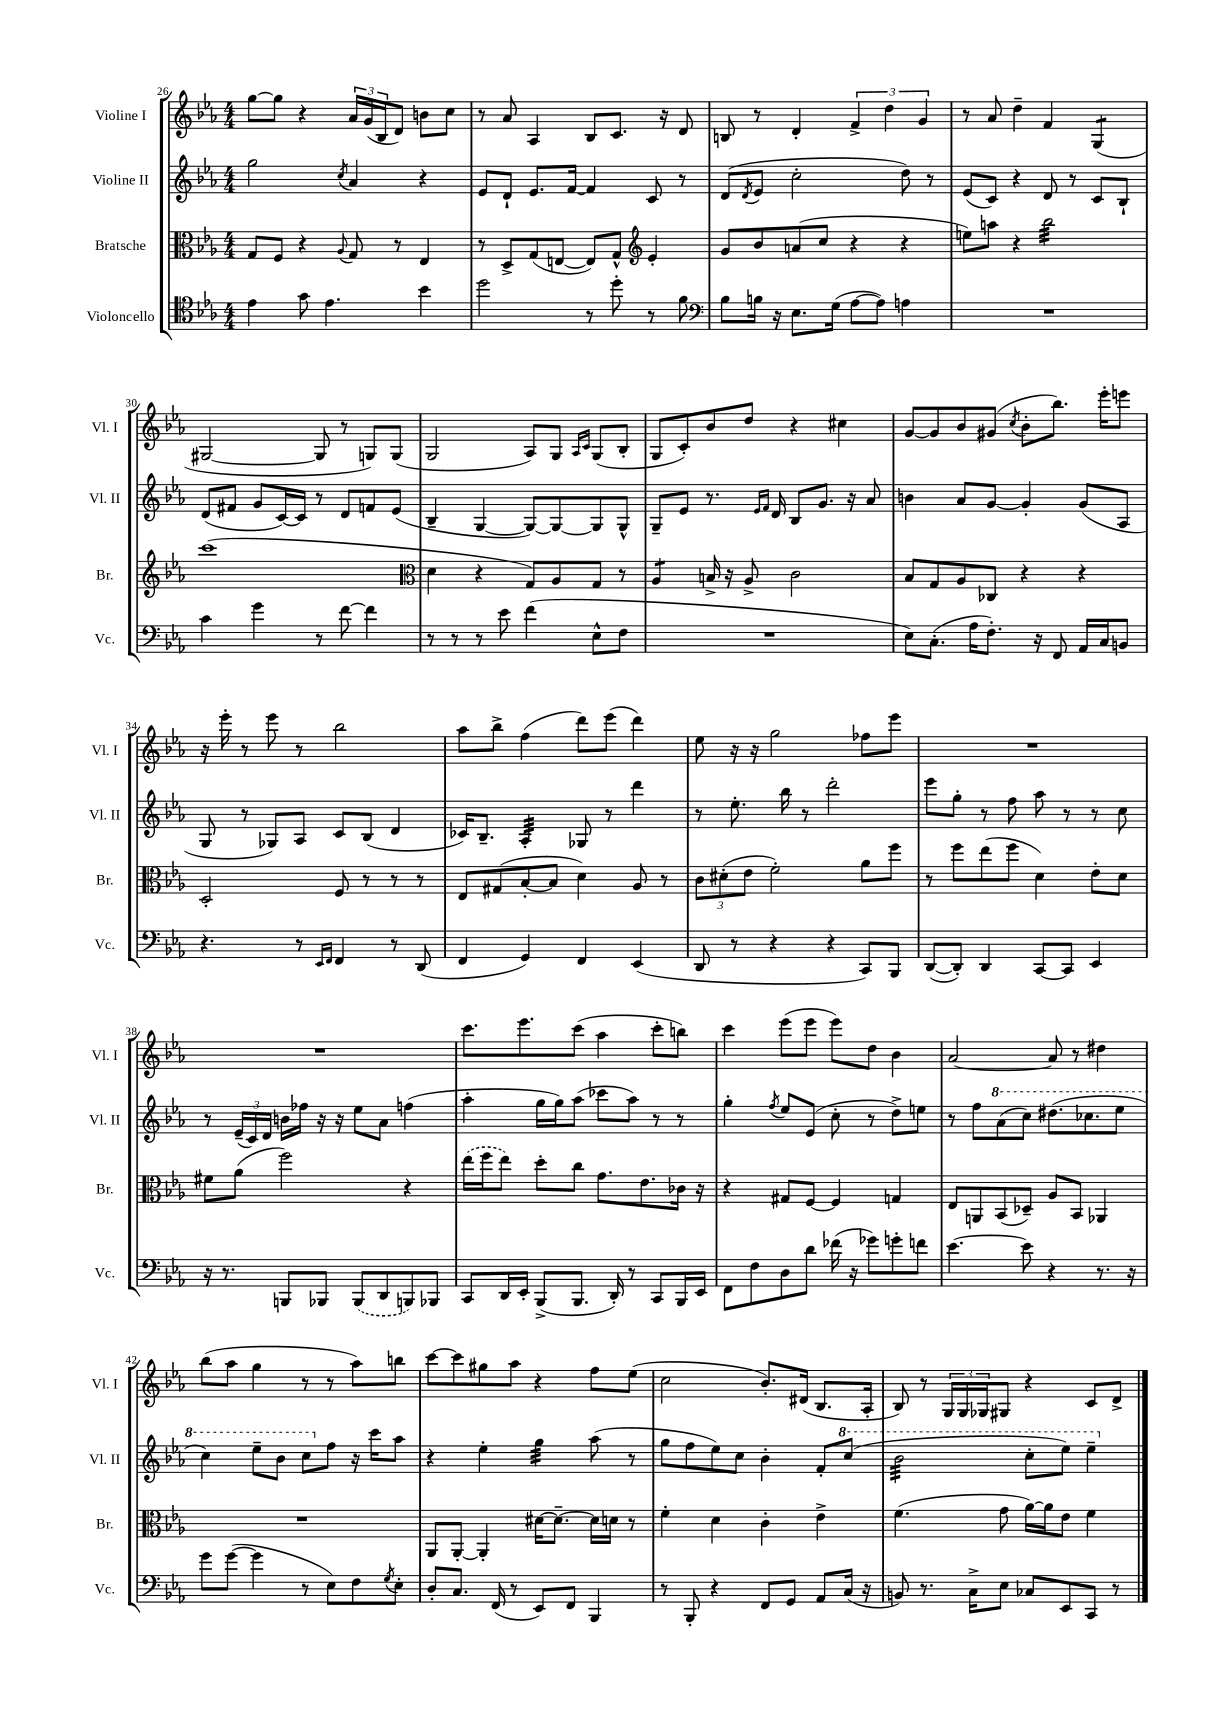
<<
\new StaffGroup <<
\new Staff = "s0" \with { instrumentName = "Violine I" shortInstrumentName = "Vl. I" } {
    \clef treble \key ees \major \numericTimeSignature \time 4/4
    g''8~ g''8 r4 \tuplet 3/2 { aes'16 g'16( bes16 } d'8) b'8 c''8 |
    r8 aes'8 aes4 bes8 c'8. r16 d'8 |
    b8 r8 d'4-. \tuplet 3/2 { f'4-> d''4 g'4 } |
    r8 aes'8 d''4-- f'4 g4:8( |
    gis2~ gis8 r8 g8) g8( |
    g2 aes8) g8 \grace { aes16 c'16 } g8( bes8-. |
    g8 c'8-.) bes'8 d''8 r4 cis''4 |
    g'8~ g'8 bes'8 gis'8( \acciaccatura { c''8 } bes'8-. bes''8.) ees'''16-. e'''8 |
    r16 ees'''16-. r8 ees'''8 r8 bes''2 |
    aes''8 bes''8-> f''4( d'''8) ees'''8( d'''4) |
    ees''8 r16 r16 g''2 fes''8 ees'''8 |
    R1 |
    R1 |
    c'''8. ees'''8. c'''8( aes''4 c'''8-. b''8) |
    c'''4 ees'''8( ees'''8 ees'''8) d''8 bes'4 |
    aes'2~ aes'8 r8 dis''4 |
    bes''8( aes''8 g''4 r8 r8 aes''8) b''8 |
    c'''8~ c'''8 gis''8 aes''8 r4 f''8 ees''8( |
    c''2 bes'8.-.) dis'16( bes8. aes16-. |
    bes8) r8 \tuplet 3/2 { g16 g16 ges16 } gis8 r4 c'8 d'8-> \bar "|." |
}
\new Staff = "s1" \with { instrumentName = "Violine II" shortInstrumentName = "Vl. II" } {
    \clef treble \key ees \major \numericTimeSignature \time 4/4
    g''2 \acciaccatura { c''8 } aes'4 r4 |
    ees'8 d'8-! ees'8. f'16~ f'4 c'8 r8 |
    d'8( \acciaccatura { d'8 } ees'8 c''2-. d''8) r8 |
    ees'8( c'8) r4 d'8 r8 c'8 bes8-! |
    d'8( fis'8 g'8 c'16~) c'16 r8 d'8 f'8 ees'8( |
    bes4-- g4~ g8~) g8~ g8 g8-^ |
    g8-- ees'8 r8. \grace { ees'16 f'16 } d'16 bes8 g'8. r16 aes'8 |
    b'4 aes'8 g'8~ g'4-. g'8( aes8 |
    g8 r8 ges8) aes8 c'8 bes8( d'4 |
    ces'16) bes8.-- aes4:32-. ges8 r8 d'''4 |
    r8 ees''8.-. bes''16 r8 d'''2-. |
    ees'''8 g''8-. r8 f''8 aes''8 r8 r8 c''8 |
    r8 \tuplet 3/2 { ees'16--( c'16) d'16 } b'16 fes''16 r16 r16 ees''8 aes'8 f''4( |
    aes''4-. g''16 g''16) aes''8( ces'''8 aes''8) r8 r8 |
    g''4-. \acciaccatura { f''8 } ees''8 ees'8( c''8-. r8 d''8->) e''8 |
    r8 f''8 \ottava #1 aes''8( c'''8) dis'''8.( ces'''8. ees'''8 |
    c'''4) ees'''8-- bes''8 c'''8 \ottava #0 f''8 r16 c'''16 aes''8 |
    r4 ees''4-. g''4:32 aes''8( r8 |
    g''8 f''8 ees''8) c''8 bes'4-. f'8-. \ottava #1 c'''8( |
    bes''2:32 c'''8-. ees'''8) ees'''4-- \ottava #0 \bar "|." |
}
\new Staff = "s2" \with { instrumentName = "Bratsche" shortInstrumentName = "Br." } {
    \clef alto \key ees \major \numericTimeSignature \time 4/4
    g8 f8 r4 \appoggiatura { aes8 } g8 r8 ees4 |
    r8 d8-> g8( e8~ e8) g8-^ \clef treble ees'4-. |
    g'8 bes'8 a'8( c''8 r4 r4 |
    e''8) a''8 r4 bes''2:32 |
    c'''1( |
    \clef alto d'4 r4 g8) aes8 g8 r8 |
    aes4:8 b16-> r16 aes8-> c'2 |
    bes8 g8 aes8 ces8 r4 r4 |
    d2-. f8 r8 r8 r8 |
    ees8 gis8( bes8~-. bes8 d'4) aes8 r8 |
    \tuplet 3/2 { c'8 dis'8-.( ees'8 } f'2-.) aes'8 f''8 |
    r8 f''8 ees''8( f''8 d'4) ees'8-. d'8 |
    fis'8 aes'8( f''2) r4 |
    \once \slurDashed ees''16( f''16 ees''8) d''8-. c''8 g'8. ees'8. ces'16 r16 |
    r4 gis8 f8~ f4 g4 |
    ees8 a,8 bes,8( des8--) aes8 bes,8 aes,4 |
    R1 |
    aes,8 aes,8~-. aes,4-. dis'16~ dis'8.~-- dis'16 d'16 r8 |
    f'4-. d'4 c'4-. ees'4-> |
    f'4.( g'8 aes'16~) aes'16 ees'8 f'4 \bar "|." |
}
\new Staff = "s3" \with { instrumentName = "Violoncello" shortInstrumentName = "Vc." } {
    \clef tenor \key ees \major \numericTimeSignature \time 4/4
    ees'4 g'8 ees'4. bes'4 |
    d''2 r8 d''8-. r8 f'8 |
    \clef bass bes8 b16 r16 ees8. g16( aes8~ aes8) a4 |
    R1 |
    c'4 g'4 r8 f'8~ f'4 |
    r8 r8 r8 ees'8 f'4( ees8-^ f8 |
    R1 |
    ees8) c8.-.( aes16 f8.-.) r16 f,8 aes,16 c16 b,8 |
    r4. r8 \grace { ees,16 f,16 } f,4 r8 d,8( |
    f,4 g,4) f,4 ees,4( |
    d,8 r8 r4 r4 c,8) bes,,8 |
    d,8~( d,8-.) d,4 c,8~ c,8 ees,4 |
    r16 r8. b,,8 bes,,8 \once \slurDashed bes,,8( d,8 b,,8) bes,,8 |
    c,8 d,16 ees,16-. bes,,8->( bes,,8. d,16-.) r8 c,8 bes,,16 ees,16 |
    f,8 f8 d8 d'8 fes'16( r16 ges'8) g'8-. f'8 |
    ees'4.~ ees'8 r4 r8. r16 |
    g'8 g'8~( g'4 r8 ees8) f8 \acciaccatura { g8 } ees8-. |
    d8-. c8. f,16( r8 ees,8) f,8 bes,,4 |
    r8 bes,,8-. r4 f,8 g,8 aes,8 c16( r16 |
    b,8) r8. c16-> ees8 ces8 ees,8 c,8 r8 \bar "|." |
}
>>
>>
\layout { \context { \Score currentBarNumber = #26 } }
